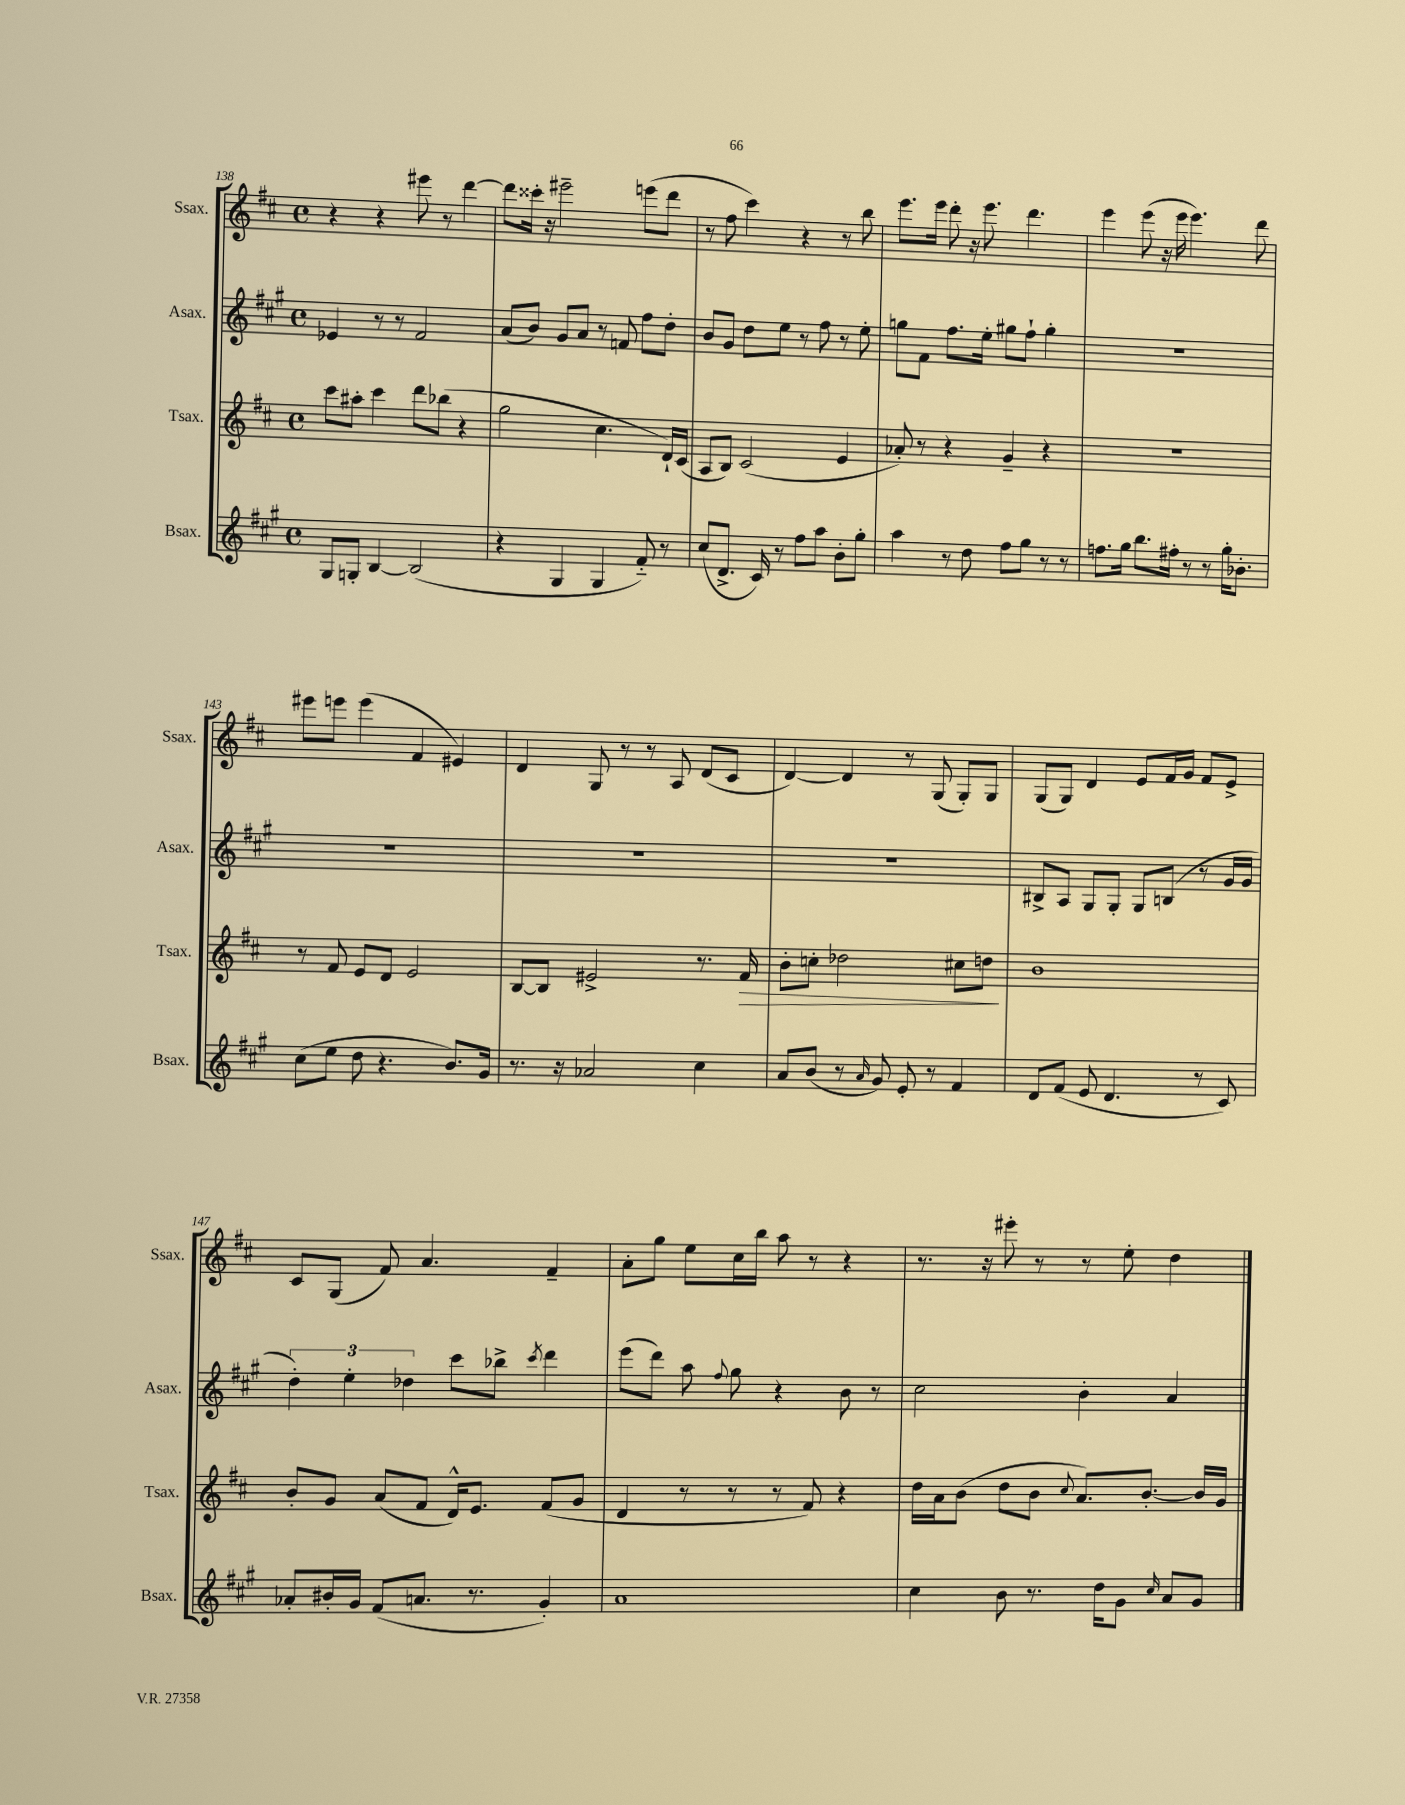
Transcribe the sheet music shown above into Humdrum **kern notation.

**kern	**kern	**dynam	**kern	**kern
*part4	*part3	*part3	*part2	*part1
*staff4	*staff3	*staff3	*staff2	*staff1
*I"Bsax.	*I"Tsax.	*	*I"Asax.	*I"Ssax.
*I'Bsax.	*I'Tsax.	*	*I'Asax.	*I'Ssax.
*clefG2	*clefG2	*	*clefG2	*clefG2
*k[f#c#g#]	*k[f#c#]	*	*k[f#c#g#]	*k[f#c#]
*M4/4	*M4/4	*	*M4/4	*M4/4
*met(c)	*met(c)	*	*met(c)	*met(c)
=138	=138	=138	=138	=138
8G#/L	8ccc#\L	.	4e-X/	4r
8Gn'/J	8aa#X'\J	.	.	.
[4B/	4ccc#\	.	8r	4r
.	.	.	8r	.
(2B/]	8ddd\L	.	2f#/	8eee#X\
.	(8bb-X\J	.	.	8r
.	4r	.	.	[4ddd\
=139	=139	=139	=139	=139
4r	2gg\	.	(8a/L	8ddd\L]
.	.	.	8b/J)	16ccc##X'\Jk
.	.	.	.	16r
4G#/	.	.	8g#/L	2eee#X~\
.	.	.	8a/J	.
4G#/	4.cc#\	.	8r	.
.	.	.	8fn/	.
8f#/)	.	.	8ff#\L	(8eeen\L
8r	16d`/LL)	.	8dd'\J	8ddd\J
.	(16c#/JJ	.	.	.
=140	=140	=140	=140	=140
(8cc#/L	8A/L	.	8b/L	8r
8.d^/J	8B/J)	.	8g#/J	8ff#\
.	(2c#/	.	8dd\L	4ccc#\)
16c#/)	.	.	.	.
8r	.	.	8ee\J	.
8ff#\L	.	.	8r	4r
8aa\J	.	.	8ff#\	.
8b'\L	4e/	.	8r	8r
8gg#'\J	.	.	8ee'\	8bb\
=141	=141	=141	=141	=141
4aa\	8a-X'/)	.	8ggn\L	8.eee\L
.	8r	.	8f#\J	.
.	.	.	.	16eee\Jk
8r	4r	.	8.ff#\L	8ddd'\
8dd\	.	.	.	16r
.	.	.	16ee'\Jk	8.eee\
8ff#\L	4g~/	.	8gg#X\L	.
8gg#\J	.	.	8ff#`\J	4.ddd\
8r	4r	.	4gg#'\	.
8r	.	.	.	.
=142	=142	=142	=142	=142
8.ffn\L	1r	.	1r	4eee\
16gg#\Jk	.	.	.	.
8.bb\L	.	.	.	(8eee\
.	.	.	.	16r
16ff#X'\Jk	.	.	.	16eee\
8r	.	.	.	4.eee\)
8r	.	.	.	.
16gg#'\KL	.	.	.	.
8.b-X'\J	.	.	.	.
.	.	.	.	8ddd\
!!LO:LB:g=z
=143	=143	=143	=143	=143
(8cc#\L	8r	.	1r	8eee#X\L
8ee\J	8f#/	.	.	8eeen\J
8dd\	8e/L	.	.	(4eee\
4.r	8d/J	.	.	.
.	2e/	.	.	4f#/
8.b/L)	.	.	.	4e#X/)
16g#/Jk	.	.	.	.
=144	=144	=144	=144	=144
8.r	[8B/L	.	1r	4d/
.	8B/J]	.	.	.
16r	.	.	.	.
2a-X/	2e#X^/	.	.	8G/
.	.	.	.	8r
.	.	.	.	8r
.	.	.	.	8A/
4cc#\	8.r	.	.	(8d/L
.	.	.	.	8c#/J
!	!	!LO:HP:b	!	!
.	16f#/	>	.	.
=145	=145	=145	=145	=145
8a/L	8b'\L	.	1r	[4d/)
(8b/J	8ccn'\J	.	.	.
8r	2dd-X\	.	.	4d/]
16qqa/	.	.	.	.
8g#/)	.	.	.	.
8e'/	.	.	.	8r
8r	.	.	.	(8G/
4f#/	8cc#X\L	.	.	8G'/L)
.	8ddn\J	.	.	8G/J
.	.	]	.	.
=146	=146	=146	=146	=146
8d/L	1b	.	8B#X^/L	(8G/L
(8f#/J	.	.	8A/J	8G/J)
8e/	.	.	8G#/L	4d/
4.d/	.	.	8G#'/J	.
.	.	.	8G#/L	8e/L
.	.	.	(8Bn/J	16f#/L
.	.	.	.	16g/JJ
8r	.	.	8r	8f#/L
8c#/)	.	.	16g#/LL	8e^/J
.	.	.	16g#/JJ	.
!!LO:LB:g=z
=147	=147	=147	=147	=147
8a-X'/L	8b'/L	.	6dd'\)	8c#/L
16b#X'/L	8g/J	.	.	(8G/J
.	.	.	6ee'\	.
16g#/JJ	.	.	.	.
(8f#/L	(8a/L	.	.	8f#/)
.	.	.	6dd-X\	.
8.an/J	8f#/J	.	.	4.a/
.	16d^^/KL)	.	8ccc#\L	.
8.r	8.e/J	.	.	.
.	.	.	8bb-X^\J	.
.	.	.	8qccc#/	.
4g#'/)	(8f#/L	.	4ddd\	4f#~/
.	8g/J	.	.	.
=148	=148	=148	=148	=148
1a	4d/	.	(8eee\L	8a'\L
.	.	.	8ddd\J)	8gg\J
.	8r	.	8aa\	8ee\L
.	.	.	8qqff#/	.
.	8r	.	8gg#\	16cc#\L
.	.	.	.	16bb\JJ
.	8r	.	4r	8aa\
.	8f#/)	.	.	8r
.	4r	.	8b\	4r
.	.	.	8r	.
=149	=149	=149	=149	=149
4cc#\	16dd\LL	.	2cc#\	8.r
.	16a\J	.	.	.
.	(8b\J	.	.	.
.	.	.	.	16r
8b\	8dd\L	.	.	8eee#X'\
8.r	8b\J	.	.	8r
.	8qqcc#/	.	.	.
.	8.a/L)	.	4b'\	8r
16dd\KL	.	.	.	.
8g#\J	.	.	.	8ee'\
.	[8.b'/J	.	.	.
16qqcc#/	.	.	.	.
8a/L	.	.	4a/	4dd\
8g#/J	16b/LL]	.	.	.
.	16g/JJ	.	.	.
==	==	==	==	==
*-	*-	*-	*-	*-
